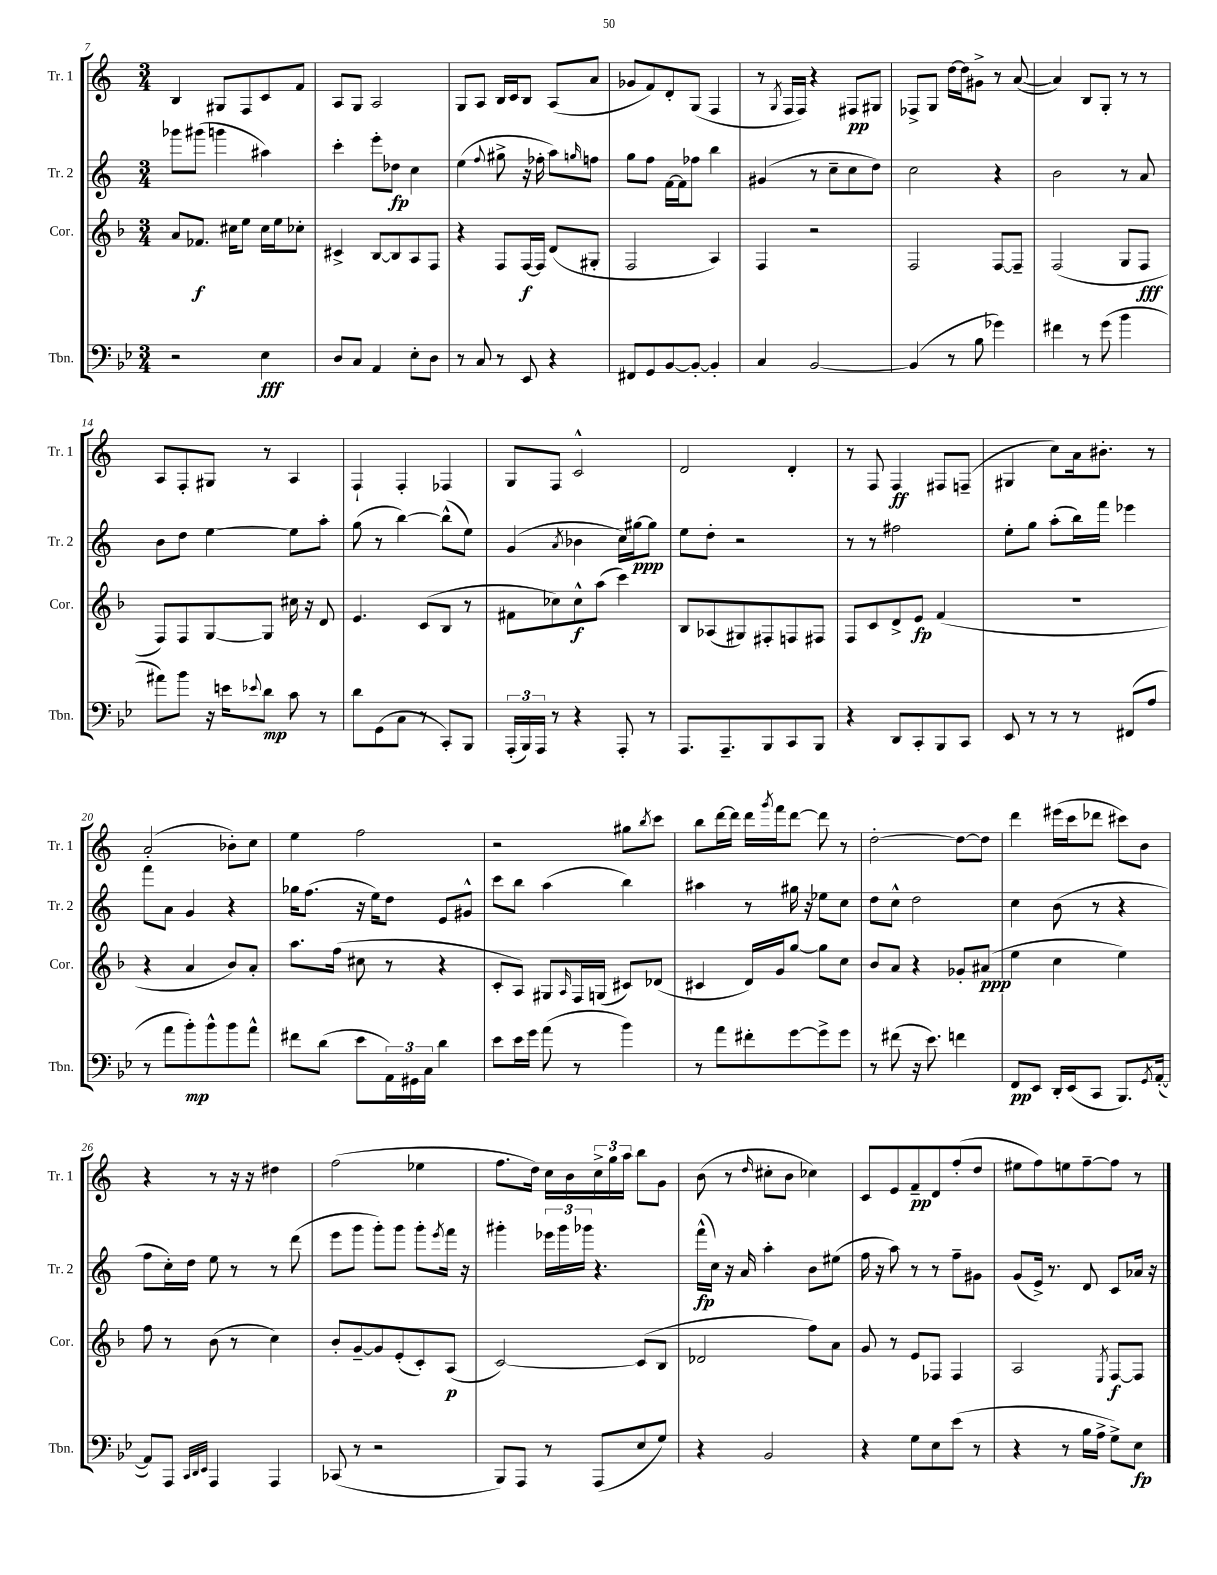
<<
\new StaffGroup <<
\new Staff = "s0" \with { instrumentName = "Tr. 1" shortInstrumentName = "Tr. 1" } {
    \clef treble \key c \major \numericTimeSignature \time 3/4
    b4 gis8 f8 c'8 f'8 |
    a8 g8 a2 |
    g8 a8 b16 c'16 b8 a8( a'8 |
    ges'8 f'8) d'8-. g8( f4 |
    r8 \acciaccatura { g8 } f16 f16) r4 fis8\pp gis8 |
    fes8-> g8 d''16~ d''16 gis'8-> r8 a'8~( |
    a'4) b8 g8-. r8 r8 |
    a8 f8-. gis8 r8 a4 |
    f4-! f4-. fes4 |
    g8 f8 c'2-^ |
    d'2 d'4-. |
    r8 f8 f4\ff fis8 f8--( |
    gis4 c''8) a'16 bis'8.-. r8 |
    a'2-.( bes'8-.) c''8 |
    e''4 f''2 |
    r2 gis''8 \acciaccatura { b''8 } c'''8 |
    b''8 d'''16~ d'''16 d'''16 \acciaccatura { g'''8 } f'''16 d'''8~ d'''8 r8 |
    d''2~-. d''8~ d''8 |
    d'''4 eis'''16( c'''16 des'''8 cis'''8) b'8 |
    r4 r8 r16 r16 dis''4 |
    f''2( ees''4 |
    f''8. d''16) c''16 b'16 \tuplet 3/2 { c''16-> g''16 a''16 } b''8 g'8 |
    b'8( r8 \grace { d''16 } cis''8-. b'8 ces''4) |
    c'8 e'8 f'8--\pp d'8 f''8-.( d''8 |
    eis''8 f''8) e''8 f''8~-- f''8 r8 \bar "|." |
}
\new Staff = "s1" \with { instrumentName = "Tr. 2" shortInstrumentName = "Tr. 2" } {
    \clef treble \key c \major \numericTimeSignature \time 3/4
    ges'''8 gis'''8( g'''4 ais''4) |
    c'''4-. e'''8-. des''8\fp c''4 |
    e''4( \appoggiatura { f''8 } gis''8-> r16 fes''16-. a''8) \grace { g''16 } f''8 |
    g''8 f''8 f'16~ f'16 fes''8 b''4 |
    gis'4( r8 c''8-- c''8 d''8) |
    c''2 r4 |
    b'2 r8 a'8 |
    b'8 d''8 e''4~ e''8 a''8-. |
    g''8( r8 b''4~) b''8-^( e''8) |
    g'4( \acciaccatura { a'8 } bes'4 c''16) gis''16~\ppp gis''8 |
    e''8 d''8-. r2 |
    r8 r8 fis''2 |
    e''8-. g''8 a''8-.( b''16) f'''16 ees'''4 |
    f'''8 a'8 g'4 r4 |
    ges''16 f''8.( r16 e''16) d''8 e'8 gis'8-^ |
    c'''8 b''8 a''4( b''4) |
    ais''4 r8 gis''16 r16 ees''8 c''8 |
    d''8 c''8-^ d''2 |
    c''4 b'8( r8 r4 |
    f''8 c''16-.) d''16 e''8 r8 r8 d'''8( |
    e'''8 g'''8 g'''8-.) g'''8 g'''8-. \acciaccatura { e'''8 } f'''16 r16 |
    gis'''4-. \tuplet 3/2 { ees'''16 gis'''16 ges'''16 } r4. |
    f'''16-^\fp( c''16) r16 a'16 a''4-. b'8 eis''8( |
    f''16 r16 a''8) r8 r8 f''8-- gis'8 |
    g'8( e'16->) r8. d'8 c'8 aes'16 r16 \bar "|." |
}
\new Staff = "s2" \with { instrumentName = "Cor." shortInstrumentName = "Cor." } {
    \clef treble \key f \major \numericTimeSignature \time 3/4
    a'8 fes'8.\f cis''16 e''8 cis''16 e''16 ces''8-. |
    cis'4-> bes8~ bes8 a8 f8 |
    r4 f8 f16~\f f16 d'8( gis8-. |
    f2 a4) |
    f4 r2 |
    f2 f8~ f8-- |
    f2( g8 f8\fff |
    f8) f8 g8~ g8 cis''16 r16 d'8 |
    e'4. c'8( bes8 r8 |
    fis'8 ces''8) ces''8-^\f a''8( c'''4) |
    bes8 aes8( gis8) fis8-. f8 fis8 |
    f8 c'8 d'8-> e'8\fp f'4( |
    R2. |
    r4 a'4 bes'8) a'8-. |
    a''8. f''16( cis''8 r8 r4 |
    c'8-. a8) gis8 \grace { a16 } f16 g16( cis'8) des'8( |
    cis'4 d'16) g'16 g''8~ g''8 c''8 |
    bes'8 a'8 r4 ges'8-. ais'8\ppp( |
    e''4 c''4 e''4) |
    f''8 r8 bes'8( r8 c''4) |
    bes'8-. g'8~-- g'8 e'8-.( c'8-.) a8\p( |
    c'2~) c'8( bes8 |
    des'2 f''8) a'8 |
    g'8 r8 e'8 fes8 fes4 |
    a2 \acciaccatura { e8 } f8~\f f8 \bar "|." |
}
\new Staff = "s3" \with { instrumentName = "Tbn." shortInstrumentName = "Tbn." } {
    \clef bass \key bes \major \numericTimeSignature \time 3/4
    r2 ees4\fff |
    d8 c8 a,4 ees8-. d8 |
    r8 c8 r8 ees,8 r4 |
    fis,8 g,8 bes,8~ bes,8~-. bes,4-. |
    c4 bes,2~ |
    bes,4( r8 bes8 ges'4) |
    fis'4 r8 g'8( bes'4 |
    ais'8) bes'8 r16 e'16 \appoggiatura { ees'8 } d'8\mp c'8 r8 |
    d'8 g,8( c8 r8 c,8-.) bes,,8 |
    \tuplet 3/2 { a,,16-.( bes,,16) a,,16 } r8 r4 a,,8-. r8 |
    a,,8. a,,8.-- bes,,8 c,8 bes,,8 |
    r4 d,8 c,8-. bes,,8 c,8 |
    ees,8 r8 r8 r8 fis,8( a8 |
    r8 a'8 bes'8-.\mp) bes'8-^ bes'8 a'8-^ |
    fis'8 d'8( ees'8 \tuplet 3/2 { a,16) gis,16 c16 } d'4 |
    ees'8 ees'16 g'16 a'8( r8 bes'4) |
    r8 a'8 fis'8-. g'8~ g'8-> g'8 |
    r8 fis'8( r16 ees'8.) f'4 |
    f,8\pp ees,8 d,16-. ees,16( c,8 bes,,8.) \acciaccatura { g,8 } a,16~-.( |
    a,8) a,,8 \grace { c,32 d,32 ees,32 } a,,4 a,,4 |
    ces,8( r8 r2 |
    bes,,8) a,,8 r8 a,,8( ees8 g8) |
    r4 bes,2 |
    r4 g8 ees8 ees'8( r8 |
    r4 r8 bes16 a16-> g8->) ees8\fp \bar "|." |
}
>>
>>
\layout { \context { \Score currentBarNumber = #7 } }
